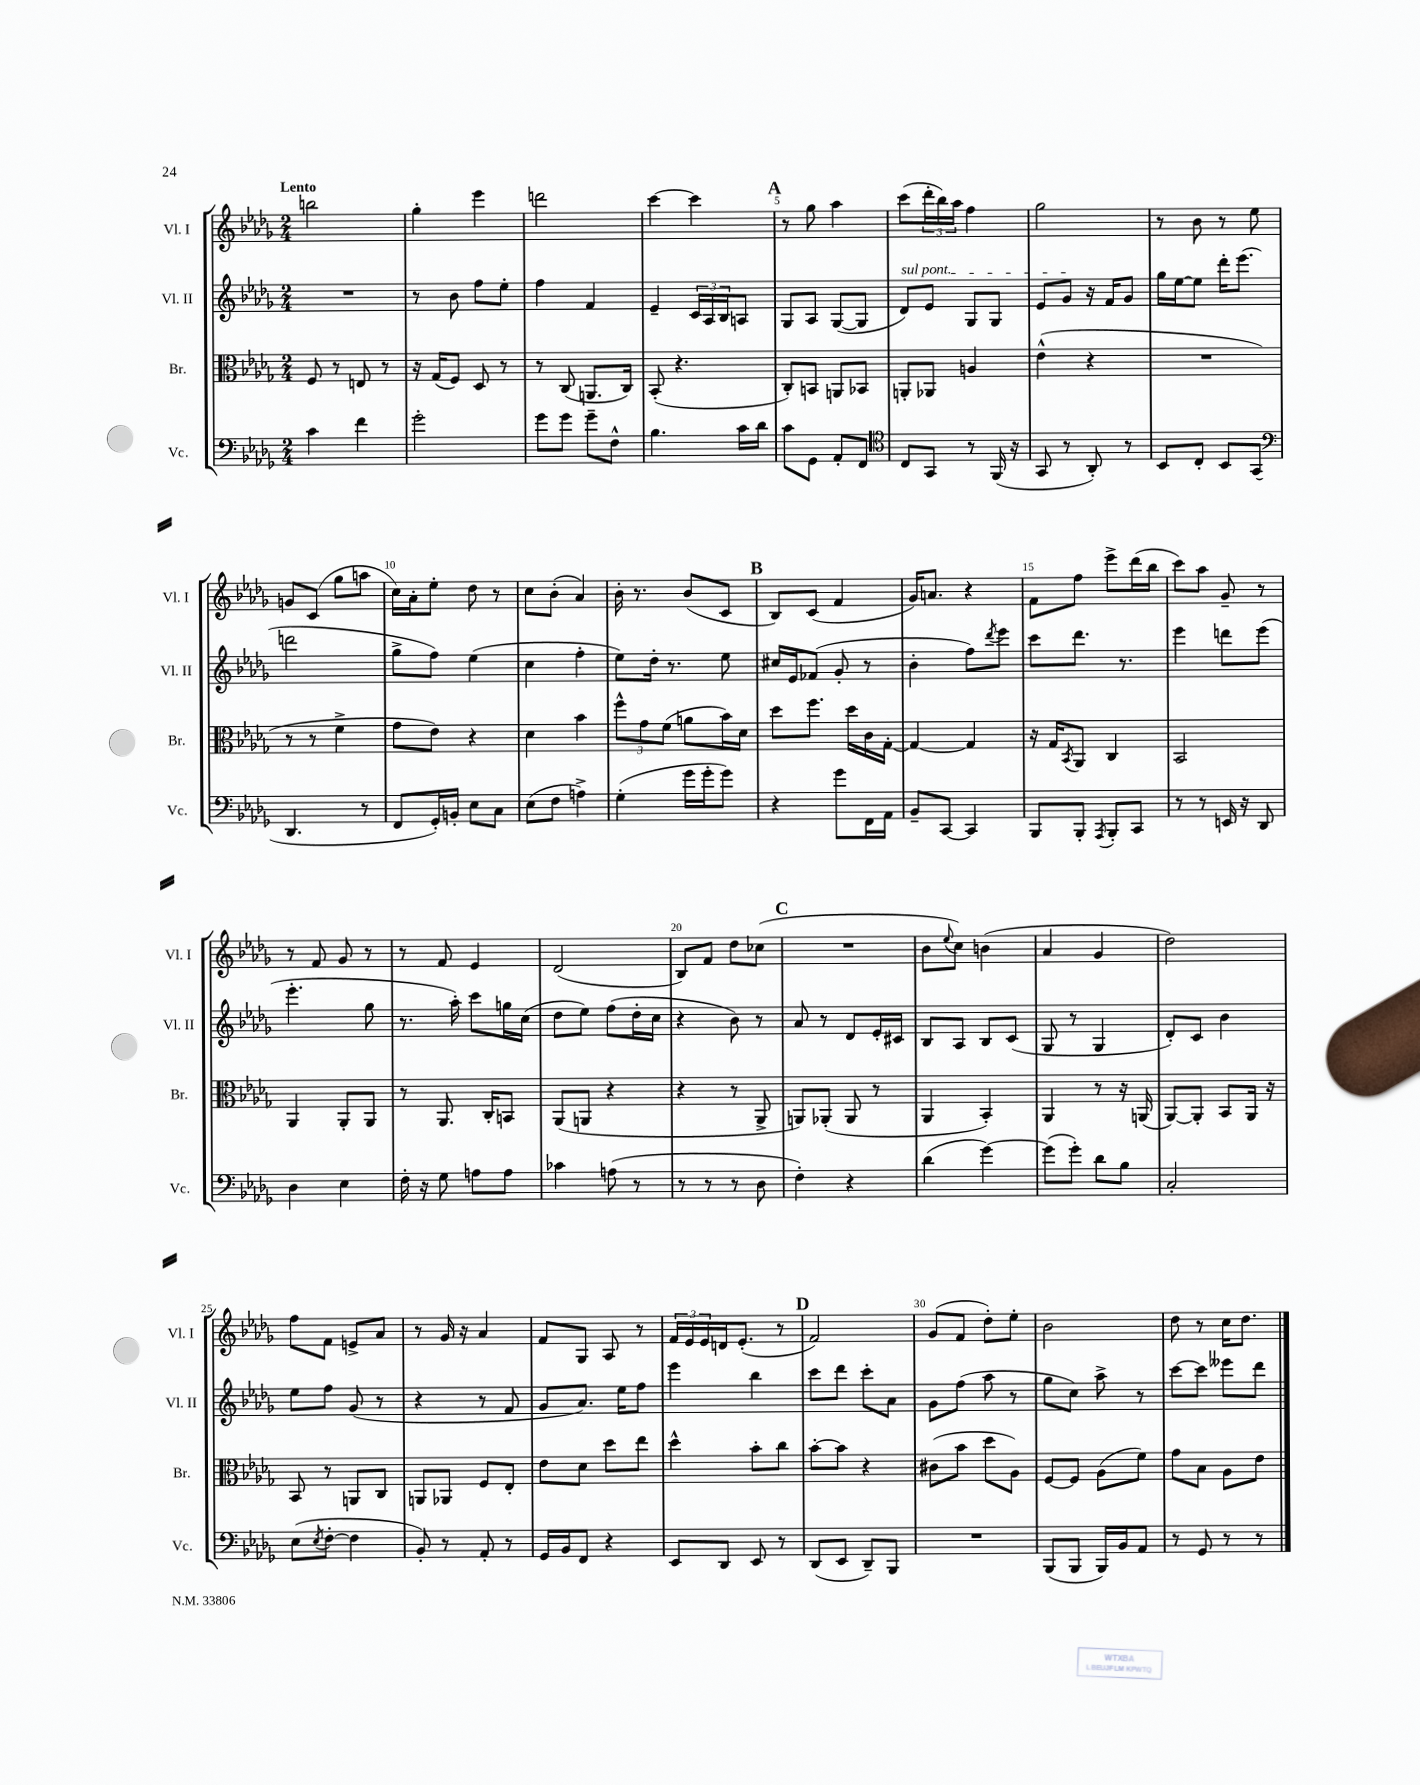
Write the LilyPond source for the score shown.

<<
\new StaffGroup <<
\new Staff = "s0" \with { instrumentName = "Vl. I" shortInstrumentName = "Vl. I" } {
    \clef treble \key des \major \numericTimeSignature \time 2/4 \tempo "Lento"
    b''2 |
    ges''4-. ees'''4 |
    d'''2 |
    c'''4~ c'''4 |
    \mark \markup { \bold "A" } r8 ges''8 aes''4 |
    c'''8( \tuplet 3/2 { des'''16-. bes''16) aes''16 } f''4 |
    ges''2 |
    r8 bes'8 r8 ees''8 |
    g'8 c'8( ges''8 a''8 |
    c''16) aes'16-. ees''8-. des''8 r8 |
    c''8 bes'8-.( aes'4) |
    bes'16-. r8. bes'8( c'8 |
    \mark \markup { \bold "B" } bes8) c'8( f'4 |
    ges'16) a'8. r4 |
    f'8 f''8 ees'''8-> des'''16( bes''16 |
    c'''8) aes''8 ges'8-- r8 |
    r8 f'8 ges'8 r8 |
    r8 f'8 ees'4 |
    des'2( |
    bes8) f'8 des''8 ces''8( |
    \mark \markup { \bold "C" } R2 |
    bes'8 \appoggiatura { ees''8 } c''8) b'4( |
    aes'4 ges'4 |
    des''2) |
    f''8 f'8 e'8-> aes'8 |
    r8 ges'16 r16 aes'4 |
    f'8 ges8 aes8 r8 |
    \tuplet 3/2 { f'16 ees'16 ees'16 } d'16 ees'8.-.( r8 |
    \mark \markup { \bold "D" } f'2) |
    ges'8( f'8 des''8-.) ees''8-. |
    bes'2 |
    des''8 r8 c''16 des''8. \bar "|." |
}
\new Staff = "s1" \with { instrumentName = "Vl. II" shortInstrumentName = "Vl. II" } {
    \clef treble \key des \major \numericTimeSignature \time 2/4
    R2 |
    r8 bes'8 f''8 ees''8-. |
    f''4 f'4 |
    ees'4-- \tuplet 3/2 { c'16 aes16 bes16 } a8 |
    \mark \markup { \bold "A" } ges8 aes8 ges8~( ges8 |
    \once \override TextSpanner.bound-details.left.text = \markup { \italic "sul pont." } des'8\startTextSpan) ees'8 ges8 ges8 |
    ees'8 ges'8\stopTextSpan r16 f'16 ges'8 |
    ges''16 ees''16~ ees''8 des'''16-. ees'''8.( |
    d'''2 |
    ges''8-> f''8) ees''4( |
    c''4 f''4-. |
    ees''8) des''16-. r8. ees''8 |
    \mark \markup { \bold "B" } cis''16 ees'16 fes'8( ges'8-. r8 |
    bes'4-. f''8) \acciaccatura { des'''8 } ees'''8 |
    c'''8 des'''8. r8. |
    ees'''4 d'''8 ees'''8( |
    ees'''4.-. ges''8 |
    r8. aes''16-.) c'''8 g''16 c''16( |
    des''8 ees''8) f''8( des''16-. c''16 |
    r4 bes'8) r8 |
    \mark \markup { \bold "C" } aes'8 r8 des'8 ees'16-. cis'16 |
    bes8 aes8 bes8 c'8( |
    ges8 r8 ges4 |
    des'8-.) c'8 bes'4 |
    ees''8 f''8 ges'8( r8 |
    r4 r8 f'8 |
    ges'8 aes'8.) ees''16 f''8 |
    ees'''4 bes''4 |
    \mark \markup { \bold "D" } c'''8 des'''8 c'''8-. aes'8 |
    ges'8 f''8( aes''8 r8 |
    ges''8 c''8) aes''8-> r8 |
    c'''8~ c'''8 eeses'''8 des'''8 \bar "|." |
}
\new Staff = "s2" \with { instrumentName = "Br." shortInstrumentName = "Br." } {
    \clef alto \key des \major \numericTimeSignature \time 2/4
    f8 r8 e8 r8 |
    r16 ges16( f8) des8 r8 |
    r8 c8( a,8. c16) |
    bes,8-.( r4. |
    \mark \markup { \bold "A" } c8-.) b,8 a,8 bes,8 |
    a,8-. aes,8 a4 |
    ees'4-^( r4 |
    R2 |
    r8 r8 f'4-> |
    ges'8 ees'8) r4 |
    des'4 bes'4 |
    \tuplet 3/2 { f''8-^ ges'8 f'8( } a'8 bes'16) des'16 |
    \mark \markup { \bold "B" } des''8 f''8. des''16 c'16 ges16~-. |
    ges4~ ges4 |
    r16 ges16 \acciaccatura { bes,8 } aes,8 c4 |
    bes,2 |
    aes,4 aes,8-. aes,8 |
    r8 aes,8. c16-. b,8 |
    aes,8( a,8 r4 |
    r4 r8 aes,8-> |
    \mark \markup { \bold "C" } a,8) aes,8-.( aes,8 r8 |
    aes,4 bes,4-.) |
    aes,4 r8 r16 a,16( |
    aes,8~) aes,8-. bes,8 aes,16 r16 |
    bes,8 r8 a,8 c8 |
    a,8 aes,8 f8 ees8-. |
    ees'8 des'8 des''8 ees''8 |
    des''4-^ bes'8-. c''8 |
    \mark \markup { \bold "D" } bes'8~-. bes'8 r4 |
    cis'8( bes'8 des''8 aes8) |
    f8~ f8 aes8( f'8) |
    ges'8 bes8 aes8 ees'8 \bar "|." |
}
\new Staff = "s3" \with { instrumentName = "Vc." shortInstrumentName = "Vc." } {
    \clef bass \key des \major \numericTimeSignature \time 2/4
    c'4 f'4 |
    ges'2-. |
    ges'8 ges'8 ges'8-- f8-^ |
    bes4. c'16 des'16 |
    \mark \markup { \bold "A" } c'8 ges,8 aes,8-. f,8 |
    \clef tenor c8 ges,8 r8 f,16( r16 |
    ges,8 r8 aes,8-.) r8 |
    bes,8 c8-. bes,8 ges,8( |
    \clef bass des,4. r8 |
    f,8 ges,16-.) b,16-. ees8 c8 |
    ees8( f8 a4->) |
    ges4-.( ges'16 ges'16-. ges'8) |
    \mark \markup { \bold "B" } r4 ges'8 f,16 aes,16 |
    bes,8-- c,8~ c,4 |
    bes,,8 bes,,8-. \acciaccatura { aes,,8 } bes,,8-. c,8 |
    r8 r8 e,16 r16 des,8 |
    des4 ees4 |
    f16-. r16 ges8 a8 a8 |
    ces'4 a8( r8 |
    r8 r8 r8 des8 |
    \mark \markup { \bold "C" } f4-.) r4 |
    des'4( ges'4~) |
    ges'8( ges'8-.) des'8 bes8 |
    c2-. |
    ees8( \acciaccatura { ees8 } f8~-. f4 |
    bes,8-.) r8 aes,8-. r8 |
    ges,16 bes,16 f,8 r4 |
    ees,8 des,8 ees,8 r8 |
    \mark \markup { \bold "D" } des,8( ees,8 des,8--) bes,,8 |
    R2 |
    bes,,8( bes,,8 bes,,16) bes,16 aes,8 |
    r8 ges,8 r8 r8 \bar "|." |
}
>>
>>
\layout { \context { \Score \override BarNumber.break-visibility = ##(#f #t #t) barNumberVisibility = #(every-nth-bar-number-visible 5) } }
